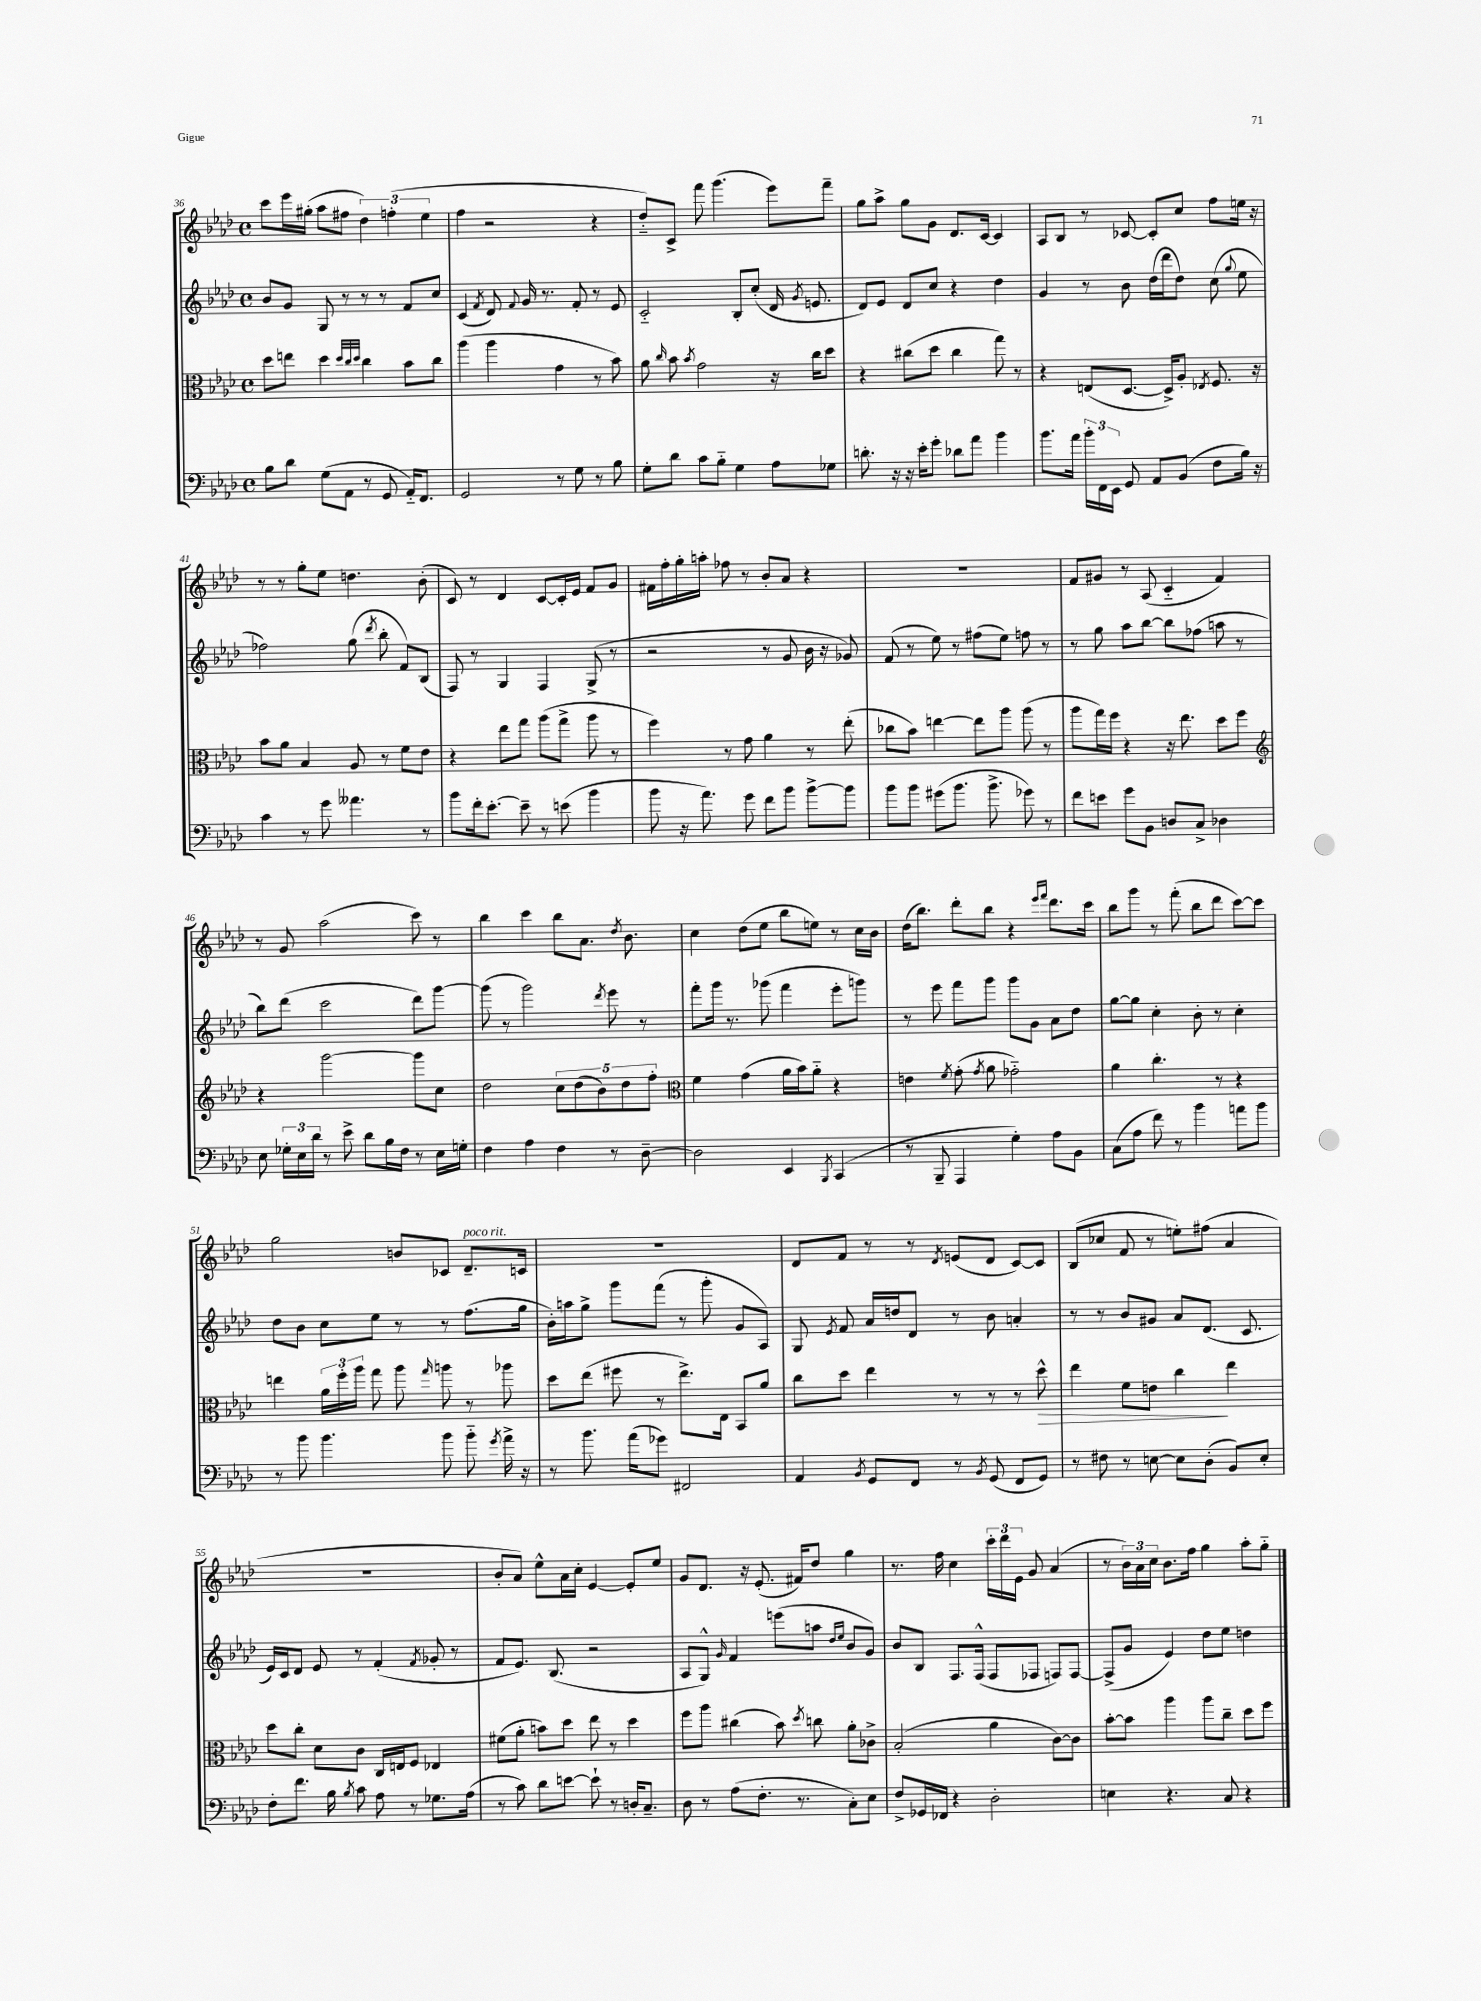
<<
\new StaffGroup <<
\new Staff = "s0" {
    \clef treble \key aes \major \defaultTimeSignature \time 4/4
    \autoBeamOff c'''8[ ees'''16 gis''16]-.( aes''8[ fis''8] \tuplet 3/2 { des''4) f''4-.( ees''4 } |
    f''4 r2 r4 |
    des''8[-_) c'8]-> f'''8 g'''4.( ees'''8[) f'''8]-- |
    g''8[ aes''8]-> g''8[ g'8] des'8.[ c'16]~ c'4 |
    aes8[ bes8] r8 ces'8~ ces'8[-. c''8] f''8[ e''16] r16 |
    r8 r8 g''8[-. ees''8] d''4. bes'8-.( |
    c'8) r8 des'4 c'8[~ c'16-. ees'16] f'8[ g'8] |
    fis'16[ f''16-. g''16-. a''16]-. fes''8 r8 bes'8[-. aes'8] r4 |
    R1 |
    f'8[ gis'8] r8 aes8( c'4-_ f'4) |
    r8 g'8 aes''2( c'''8) r8 |
    bes''4 c'''4 bes''8[ aes'8.] \acciaccatura { des''8 } bes'8. |
    c''4 des''8[( ees''8] bes''8[ e''8]) r8 c''16[ bes'16] |
    des''16[( bes''8.]) des'''8[-. bes''8] r4 \grace { ees'''16[ f'''16] } des'''8.[ c'''16] |
    bes''8[ g'''8] r8 f'''8-.( bes''8[ des'''8] c'''8[~) c'''8] |
    g''2 b'8[ ces'8] des'8.[--^\markup { \italic "poco rit." } c'16] |
    R1 |
    des'8[ f'8] r8 r8 \acciaccatura { des'8 } e'8[( des'8] c'8[~) c'8] |
    bes8[( ces''8] f'8 r8 e''8[-.) fis''8]( aes'4 |
    R1 |
    bes'8[-. aes'8]) ees''8[-^ aes'16 c''16]-. ees'4~ ees'8[-. ees''8] |
    g'8[ des'8.] r16 ees'8.-.( fis'16[) des''8] g''4 |
    r8. f''16 c''4 \tuplet 3/2 { c'''16[-. des'''16 ees'16] } g'8 aes'4( |
    r8 \tuplet 3/2 { bes'16[) aes'16 c''16] } bes'8.[ f''16] g''4 aes''8[-. g''8]-_ \bar "|." |
}
\new Staff = "s1" {
    \clef treble \key aes \major \defaultTimeSignature \time 4/4
    \autoBeamOff bes'8[ g'8] g8 r8 r8 r8 f'8[ c''8] |
    c'4( \acciaccatura { f'8 } des'8) \appoggiatura { f'8 } g'16 r8. f'8-. r8 ees'8 |
    c'2-_ bes8[-. c''8]-.( des'16 \acciaccatura { g'8 } e'8. |
    des'8[) ees'8] des'8[ c''8] r4 des''4 |
    g'4 r8 bes'8 des''16[( des'''16 des''8]) c''8( \appoggiatura { g''8 } ees''8 |
    fes''2) g''8( \acciaccatura { des'''8 } bes''8-. f'8[) bes8]( |
    f8) r8 g4 f4 g8->( r8 |
    r2 r8 g'8 bes'16 r16 ges'8) |
    f'8( r8 ees''8) r8 fis''8[( ees''8]) f''8 r8 |
    r8 g''8 aes''8[ bes''8]~ bes''8[ fes''8]( a''8 r8 |
    bes''8[) des'''8]( c'''2 des'''8[) g'''8]~ |
    g'''8( r8 g'''2) \acciaccatura { des'''8 } ees'''8 r8 |
    f'''8[-. g'''16] r8. ges'''8( f'''4 ees'''8[-. g'''8]) |
    r8 ees'''8 f'''8[ g'''8] g'''8[ g'8] aes'8[ des''8] |
    g''8[~ g''8] c''4-. bes'8-. r8 c''4-. |
    des''8[ bes'8] c''8[ ees''8] r8 r8 f''8.[( g''16] |
    bes'16[-.) a''16 g''8]-> g'''8[ f'''8]( r8 g'''8-. g'8[ aes8]) |
    g8 \acciaccatura { ees'8 } f'8 aes'16[ d''16 des'8] r8 bes'8 a'4-. |
    r8 r8 bes'8[ gis'8] aes'8[ des'8.]( c'8. |
    ees'16[) c'16 des'8] ees'8 r8 f'4-.( \acciaccatura { f'8 } ges'8-. r8 |
    f'8[ ees'8.]) bes8.( r2 |
    aes8[ g8]-^) \grace { g'16 } f'4 e'''8[( a''8] \grace { des''16[ ees''16] } bes'8[ g'8]) |
    bes'8[ bes8] f8.[ f16]-^( f8[ fes8] f8[) f8]~ |
    f8[->( g'8] ees'4) des''8[ ees''8] d''4 \bar "|." |
}
\new Staff = "s2" {
    \clef alto \key aes \major \defaultTimeSignature \time 4/4
    \autoBeamOff des''8[ e''8] des''4 \grace { des''32[ c''32 des''32] } c''4 bes'8[ c''8] |
    aes''4( aes''4 g'4 r8 bes'8) |
    aes'8 \grace { c''16 } bes'8 \acciaccatura { bes'8 } g'2 r16 c''16[ des''8] |
    r4 cis''8[( des''8] cis''4 g''8) r8 |
    r4 e8[( des8.]~ des16[->) aes8]-. \acciaccatura { ees8 } f8. r16 |
    bes'8[ aes'8] bes4 aes8 r8 f'8[ ees'8] |
    r4 ees''8[ g''8] aes''8[( g''8]-> aes''8 r8 |
    f''4) r8 g'8 aes'4 r8 ees''8-.( |
    ces''8[ bes'8]) e''4~ e''8[ aes''8] aes''8( r8 |
    aes''8[ g''16) f''16] r4 r16 ees''8. des''8[ f''8] |
    \clef treble r4 g'''2~ g'''8[ c''8] |
    des''2 \tuplet 5/4 { c''8[ des''8( bes'8) des''8 f''8]-. } |
    \clef alto f'4 g'4( aes'16[ bes'16) aes'8]-_ r4 |
    e'4 \acciaccatura { f'8 } g'8-.( \acciaccatura { g'8 } aes'8 ges'2-_) |
    aes'4 c''4.-. r8 r4 |
    e''4 \tuplet 3/2 { aes'16[ f''16-. aes''16] } g''8 aes''8 \grace { g''16 } a''8 r8 aes''8 |
    des''8[ ees''8]( fis''8 r8 ees''8.[->) ees16] bes,8[ aes'8] |
    c''8[ des''8] ees''4 r8 r8 r8 des''8-^\> |
    ees''4 f'8[ e'8] c''4\! ees''4 |
    des''8[ c''8]-. des'8[ c'8] c16[ e16 f8] ees4 |
    fis'8[( aes'8]-. b'8[) des''8] ees''8 r8 des''4 |
    f''8[ aes''8] cis''4( bes'8) \acciaccatura { des''8 } c''8 aes'8[-. ces'8]-> |
    bes2-.( aes'4 c'8[~) c'8] |
    bes'8[~-. bes'8] aes''4 aes''8[ c''8]-- des''8[ f''8] \bar "|." |
}
\new Staff = "s3" {
    \clef bass \key aes \major \defaultTimeSignature \time 4/4
    \autoBeamOff bes8[ des'8] g8[( aes,8] r8 g,8 aes,16[-_) f,8.] |
    g,2 r8 g8 r8 bes8 |
    g8[-. des'8] c'8[ bes8]-_ g4 aes8[ ges8] |
    d'8.-. r16 r16 ees'16[-. g'8]-. des'8[ aes'8] bes'4 |
    bes'8.[ aes'16] \tuplet 3/2 { bes'16[-. f,16 ees,16] } g,8 aes,8[ bes,8]( f8[ bes16]) r16 |
    c'4 r8 g'8 aeses'4. r8 |
    bes'8[ f'16-. ees'8.]~-. ees'8-- r8 e'8( bes'4 |
    bes'8 r16 aes'8.) g'8 f'8[ bes'8] bes'8[~-> bes'8] |
    bes'8[ bes'8] gis'8[( bes'8.] bes'8.-> ges'8) r8 |
    f'8[ e'8] g'8[ bes,8] d8[ c8]-> des4 |
    ees8 \tuplet 3/2 { ges16[-. ees16 des'16] } r8 ees'8-> des'8[ bes16 f16] r8 ees16[ g16]-. |
    f4 aes4 f4 r8 des8~-- |
    des2 ees,4 \acciaccatura { bes,,8 } c,4( |
    r8 bes,,8-- aes,,4 g4-.) aes8[ bes,8] |
    c8[( aes8] f'8) r8 bes'4 a'8[ bes'8] |
    r8 bes'8 bes'4. bes'8 bes'8-_ \acciaccatura { g'8 } aes'16-> r16 |
    r8 bes'8. aes'16[( ges'8]) fis,2 |
    aes,4 \acciaccatura { bes,8 } g,8[ f,8] r8 \acciaccatura { bes,8 } g,8( f,8[ g,8]) |
    r8 fis8 r8 e8~ e8[ des8]-.( bes,8[) e8]-. |
    f8[-. f'8.] bes16 \acciaccatura { bes8 } c'8 aes8 r8 ges8.[ aes16]( |
    r8 c'8) des'8[ e'8]~ e'8-! r8 d16[-. c8.]-- |
    des8 r8 aes8[( f8.]-. r8. c8[-.) ees8] |
    f8[-> ges,16 fes,16] r4 des2-. |
    e4 r4. c8 r4 \bar "|." |
}
>>
>>
\layout { \context { \Score currentBarNumber = #36 } }
